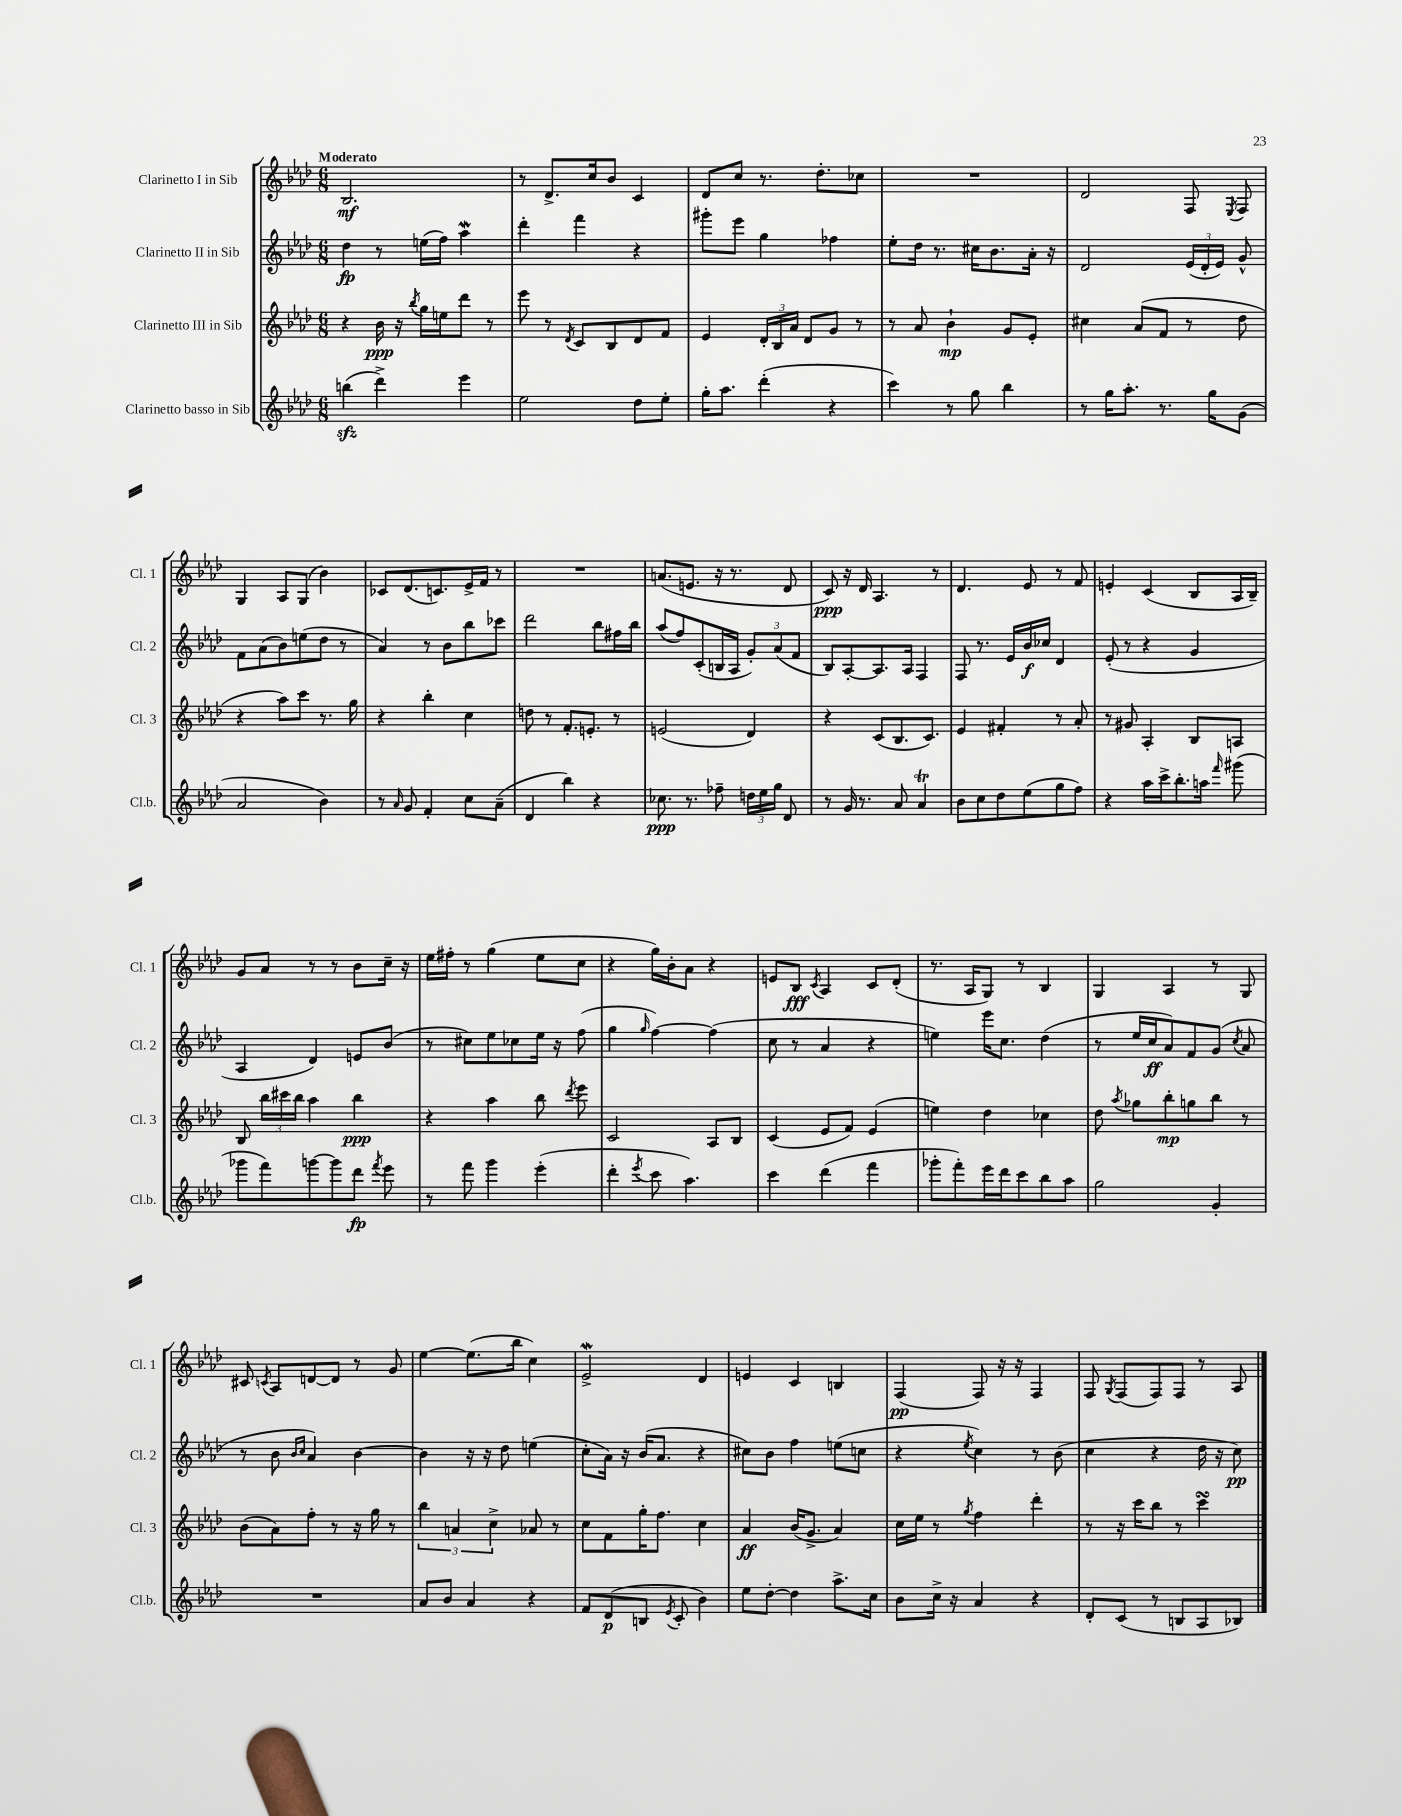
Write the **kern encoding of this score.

**kern	**kern	**kern	**kern
*staff4	*staff3	*staff2	*staff1
*clefG2	*clefG2	*clefG2	*clefG2
*k[b-e-a-d-]	*k[b-e-a-d-]	*k[b-e-a-d-]	*k[b-e-a-d-]
*M6/8	*M6/8	*M6/8	*M6/8
(4bb	4r	4dd-	2.B-
4ddd-^)	16b-	8r	.
.	16r	.	.
.	8qbb-	.	.
.	16gg	(16ee	.
.	16ee	16ff)	.
4eee-	8ddd-	4aa-	.
.	8r	.	.
=	=	=	=
2ee-	8eee-	4ddd-'	8r
.	8r	.	8.d-^
.	8qd-	.	.
.	8c	4fff	.
.	.	.	16cc
.	8B-	.	8b-
8dd-	8d-	4r	4c
8ee-'	8f	.	.
=	=	=	=
16gg'	4e-	8ggg#'	8d-
8.aa-	.	.	.
.	.	8eee-	8cc
(4ddd-'	24d-'	4gg	8.r
.	24B-	.	.
.	24a-	.	.
.	8d-	.	.
.	.	.	8.dd-'
4r	8g	4ff-	.
.	8r	.	8cc-
=	=	=	=
4ccc)	8r	8ee-'	2.r
.	8a-	16dd-	.
.	.	8.r	.
8r	4b-`	.	.
8gg	.	16cc#	.
.	.	8.b-	.
4bb-	8g	.	.
.	8e-'	16a-'	.
.	.	16r	.
=	=	=	=
8r	4cc#	2d-	2d-
16gg	.	.	.
8.aa-'	.	.	.
.	(8a-	.	.
8.r	8f	.	.
.	8r	(24e-	8F
.	.	24d-'	.
16gg	.	.	.
.	.	24e-)	.
.	.	.	8qE-
(8g	8dd-	8g^^	8F
=	=	=	=
2a-	4r	8f	4G
.	.	(8a-	.
.	8aa-)	8b-)	8A-
.	8ccc	(8ee	(8G
4b-)	8.r	8dd-	4b-)
.	.	8r	.
.	16gg	.	.
=	=	=	=
8r	4r	4a-)	8c-
16qqa-	.	.	.
8g	.	.	(8.d-
4f'	4bb-'	8r	.
.	.	.	8.c)
.	.	8b-	.
8cc	4cc	8bb-	16e-^
.	.	.	16f
(8a-~	.	8ccc-	8r
=	=	=	=
4d-	8dd	2ddd-	2.r
.	8r	.	.
4bb-)	8.f'	.	.
.	8.e'	.	.
4r	.	8bb-	.
.	8r	16ff#	.
.	.	16bb-	.
=	=	=	=
8.cc-	(2e	(8aa-	(8.a
.	.	8ff)	.
8.r	.	.	8.e
.	.	(8c'	.
8ff-~	.	16B	16r
.	.	16A-	8.r
24dd	4d-)	12g')	.
24ee-	.	.	.
24gg	.	(12a-	.
8d-	.	.	8d-
.	.	12f	.
=	=	=	=
8r	4r	8B-)	8c)
16g	.	[8A-'	16r
8.r	.	.	16d-
.	(8c	8.A-]	4.A-
8a-	8.B-	.	.
.	.	16A-	.
4a-	.	4F	.
.	8.c)	.	.
.	.	.	8r
=	=	=	=
8b-	4e-	8F	4.d-
8cc	.	8.r	.
8dd-	4f#'	.	.
.	.	16e-	.
(8ee-	.	16b-	8e-
.	.	16cc-	.
8gg	8r	4d-	8r
8ff)	8a-'	.	8f
=	=	=	=
4r	8r	(8e-'	4e'
.	8g#	8r	.
16aa-	4A-'	4r	(4c
16ccc^	.	.	.
8.bb-'	.	.	.
.	8B-	4g	8B-
16aa	.	.	.
16qqfff	.	.	.
(8ggg#	8A	.	16A-
.	.	.	16B-~)
=	=	=	=
8ggg-	8B-	4A-	8g
8fff)	24bb-	.	8a-
.	24ccc#	.	.
.	24bb-	.	.
[8ggg	4aa-	4d-)	8r
8ggg]	.	.	8r
8ddd-	4bb-	8e	8b-
8qfff	.	.	.
8eee-	.	(8b-	16cc~
.	.	.	16r
=	=	=	=
8r	4r	8r	16ee-
.	.	.	16ff#'
8fff	.	8cc#)	8r
4ggg	4aa-	8ee-	(4gg
.	.	8cc-	.
(4eee-'	8bb-	16ee-	8ee-
.	.	16r	.
.	8qddd-	.	.
.	8eee-	(8ff	8cc
=	=	=	=
4ddd-'	2c	4gg	4r
8qeee-	.	16qqgg	.
8ccc	.	[4ff)	16gg)
.	.	.	16b-'
4.aa-)	.	.	8a-
.	8A-	(4ff]	4r
.	8B-	.	.
=	=	=	=
4ccc	(4c	8cc	8e
.	.	8r	8B-
.	.	.	8qc
(4ddd-	8e-	4a-	4A-
.	8f)	.	.
4fff	(4e-	4r	8c
.	.	.	(8d-'
=	=	=	=
8ggg-'	4ee)	4ee)	8.r
8fff')	.	.	.
.	.	.	16A-
16eee-	4dd-	16eee-	8G)
16ddd-	.	8.cc	.
8ccc	.	.	8r
8bb-	4cc-	(4dd-	4B-
8aa-	.	.	.
=	=	=	=
2gg	8dd-	8r	4G
.	8qaa-	.	.
.	8gg-	16ee-	.
.	.	16cc	.
.	8bb-'	8a-)	4A-
.	8gg	8f	.
4g'	8bb-	(8g	8r
.	.	8qcc	.
.	8r	8a-	8G
=	=	=	=
2.r	(8b-	8r	8c#
.	.	.	8qc
.	8a-)	8b-	8A-
.	.	16qqb-	.
.	.	16qqcc	.
.	8ff'	4a-)	[8d
.	8r	.	8d]
.	16r	[4b-	8r
.	16gg	.	.
.	8r	.	8g
=	=	=	=
8a-	6bb-	4b-]	[4ee-
8b-	.	.	.
.	6a	.	.
4a-	.	16r	(8.ee-]
.	.	16r	.
.	6cc^	.	.
.	.	8dd-	.
.	.	.	16bb-
4r	8a-	(4ee	4cc)
.	8r	.	.
=	=	=	=
8f	8cc	8cc'	2e-^
(8d-	8f	16a-)	.
.	.	16r	.
8B	16gg'	(16b-	.
.	8.ff	8.a-	.
8qe-	.	.	.
8c'	.	.	.
4b-)	4cc	4r	4d-
=	=	=	=
8ee-	4a-	8cc#)	4e
[8dd-'	.	8b-	.
4dd-]	(16b-	4ff	4c
.	8.g^	.	.
8.aa-^	4a-)	(8ee	4B
.	.	8cc	.
16cc	.	.	.
=	=	=	=
8b-	16cc	4r	(4F
.	16ee-	.	.
16cc^	8r	.	.
16r	.	.	.
.	8qgg	8qee-	.
4a-	4ff	4cc)	8F)
.	.	.	16r
.	.	.	16r
4r	4ddd-'	8r	4F
.	.	(8b-	.
=	=	=	=
8d-'	8r	4cc	8F
.	.	.	8qG
(8c	16r	.	(8F
.	16ccc	.	.
8r	8bb-	4r	8F)
8B	8r	.	8F
8A-	4ccc	16dd-	8r
.	.	16r	.
8B-)	.	8cc)	8A-
==	==	==	==
*-	*-	*-	*-
